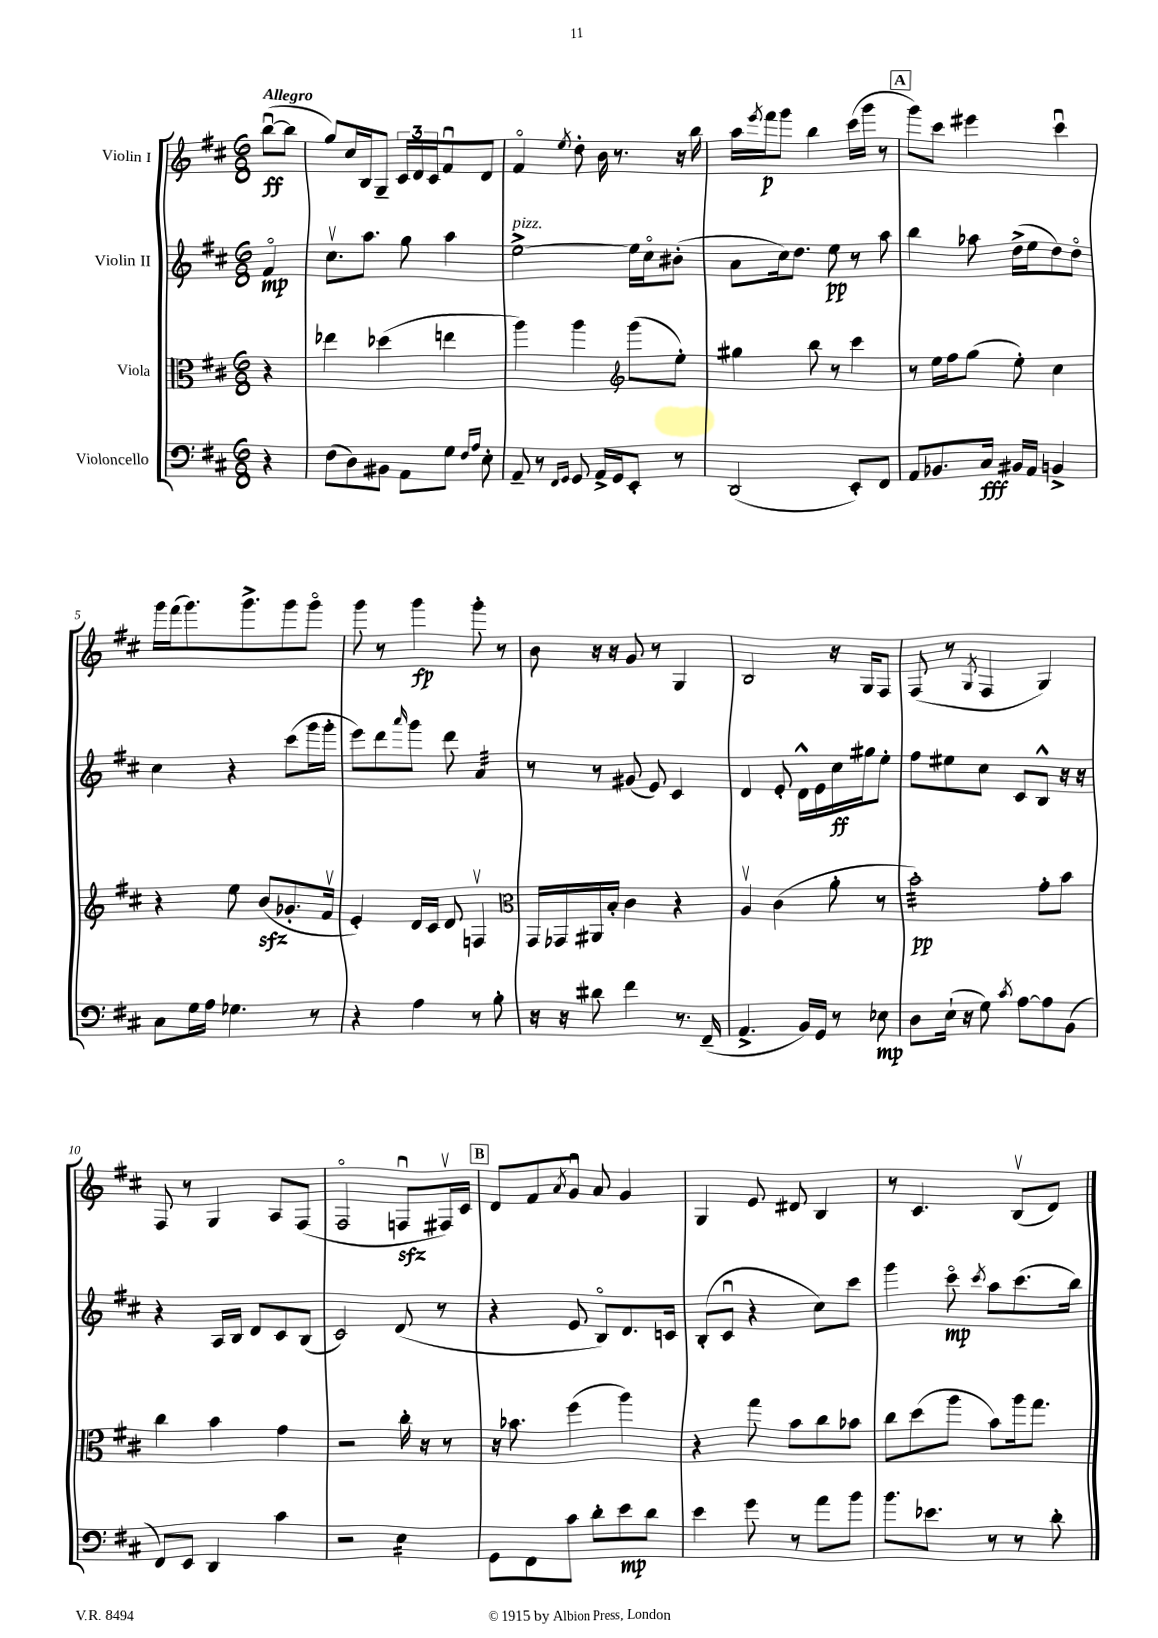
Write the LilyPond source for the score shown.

<<
\new StaffGroup <<
\new Staff = "s0" \with { instrumentName = "Violin I" } {
    \clef treble \key d \major \numericTimeSignature \time 6/8 \partial 4 \tempo "Allegro"
    b''8~\downbow\ff( b''8 |
    g''8) cis''16 b16 g8-- \tuplet 3/2 { cis'16 d'16 cis'16 } fis'8\downbow d'8 |
    fis'4\flageolet \acciaccatura { e''8 } d''8-. b'16 r8. r16 b''16 |
    a''16 \acciaccatura { e'''8 } fis'''16\p g'''8 b''4 cis'''16( g'''16 r8 |
    \mark \markup { \box "A" } g'''8) cis'''8 eis'''4 cis'''4\downbow |
    g'''16 fis'''16( g'''8.) g'''8.-> g'''8 g'''8\flageolet |
    g'''8 r8 g'''4\fp g'''8-. r8 |
    b'8 r16 r16 g'8 r8 g4 |
    b2 r16 g16 fis8 |
    fis8( r8 \acciaccatura { g8 } fis4 g4) |
    fis8 r8 g4 a8 fis8( |
    fis2\flageolet f8\downbow\sfz fis16\upbow) cis'16 |
    \mark \markup { \box "B" } d'8 fis'8 \acciaccatura { a'8 } g'8\downbow a'8 g'4 |
    g4 e'8 dis'8 b4 |
    r8 cis'4. b8\upbow( d'8) \bar "|." |
}
\new Staff = "s1" \with { instrumentName = "Violin II" } {
    \clef treble \key d \major \numericTimeSignature \time 6/8 \partial 4
    fis'4\flageolet\mp |
    cis''8.\upbow a''8. g''8 a''4 |
    e''2~->^\markup { \italic "pizz." } e''16 cis''16\flageolet bis'8-.( |
    a'8 cis''16) d''8. e''8\pp r8 a''8 |
    \mark \markup { \box "A" } b''4 aes''8 d''16->( e''16 d''8) d''8\flageolet |
    cis''4 r4 cis'''8( g'''16 g'''16-. |
    e'''8) d'''8 \grace { a'''16 } g'''8 d'''8 a'4:32 |
    r8 r8 gis'8( e'8) cis'4 |
    d'4 e'8-. d'16-^ e'16 cis''16\ff gis''16 e''8-. |
    fis''8 eis''8 cis''8 cis'8 b8-^ r16 r16 |
    r4 a16 b16 d'8 cis'8 b8( |
    cis'2) d'8( r8 |
    \mark \markup { \box "B" } r4 e'8 b8\flageolet) d'8. c'16 |
    b8-.( cis'8\downbow r4 cis''8) cis'''8 |
    g'''4 cis'''8\flageolet\mp \acciaccatura { cis'''8 } a''8 cis'''8.( b''16) \bar "|." |
}
\new Staff = "s2" \with { instrumentName = "Viola" } {
    \clef alto \key d \major \numericTimeSignature \time 6/8 \partial 4
    r4 |
    ees''4 des''4( e''4 |
    a''4) a''4 \clef treble g'''8( e''8-.) |
    gis''4 b''8 r8 cis'''4 |
    \mark \markup { \box "A" } r8 e''16 fis''16 g''8( e''8-.) cis''4 |
    r4 e''8 b'8\sfz( ges'8.-. fis'16\upbow |
    e'4-.) d'16 cis'16 d'8 f4\upbow |
    \clef alto g,16 ges,16 ais,16 b16-. cis'4 r4 |
    a4\upbow cis'4( a'8-. r8 |
    b'2:32-.\pp) g'8-. b'8 |
    cis''4 b'4 g'4 |
    r2 cis''16-. r16 r8 |
    \mark \markup { \box "B" } r16 bes'8. fis''4( a''4) |
    r4 g''8 b'8 cis''8 bes'8 |
    cis''8 d''8( a''8 b'8) a''16 g''8. \bar "|." |
}
\new Staff = "s3" \with { instrumentName = "Violoncello" } {
    \clef bass \key d \major \numericTimeSignature \time 6/8 \partial 4
    r4 |
    fis8( d8) bis,8 a,8 g8 \grace { fis16 a16 } e8-. |
    a,8-- r8 \grace { fis,16 g,16 } g,8 a,16-> g,16 e,8-. r8 |
    d,2( e,8-.) fis,8 |
    \mark \markup { \box "A" } a,8 bes,8. cis16\fff bis,16 a,16 b,4-> |
    cis8 g16 a16 ges4. r8 |
    r4 a4 r8 b8-. |
    r16 r16 dis'8 fis'4 r8. fis,16--( |
    a,4.-> b,16) g,16 r8 ees8\mp |
    d8 e16-!( r16 g8) \acciaccatura { cis'8 } a8~ a8 b,8( |
    fis,8) e,8 d,4 cis'4 |
    r2 e4:16 |
    \mark \markup { \box "B" } g,8 fis,8 cis'8 d'8-. e'8\mp d'8 |
    e'4 g'8 r8 a'8 b'8 |
    b'8. ees'8. r8 r8 d'8-. \bar "|." |
}
>>
>>
